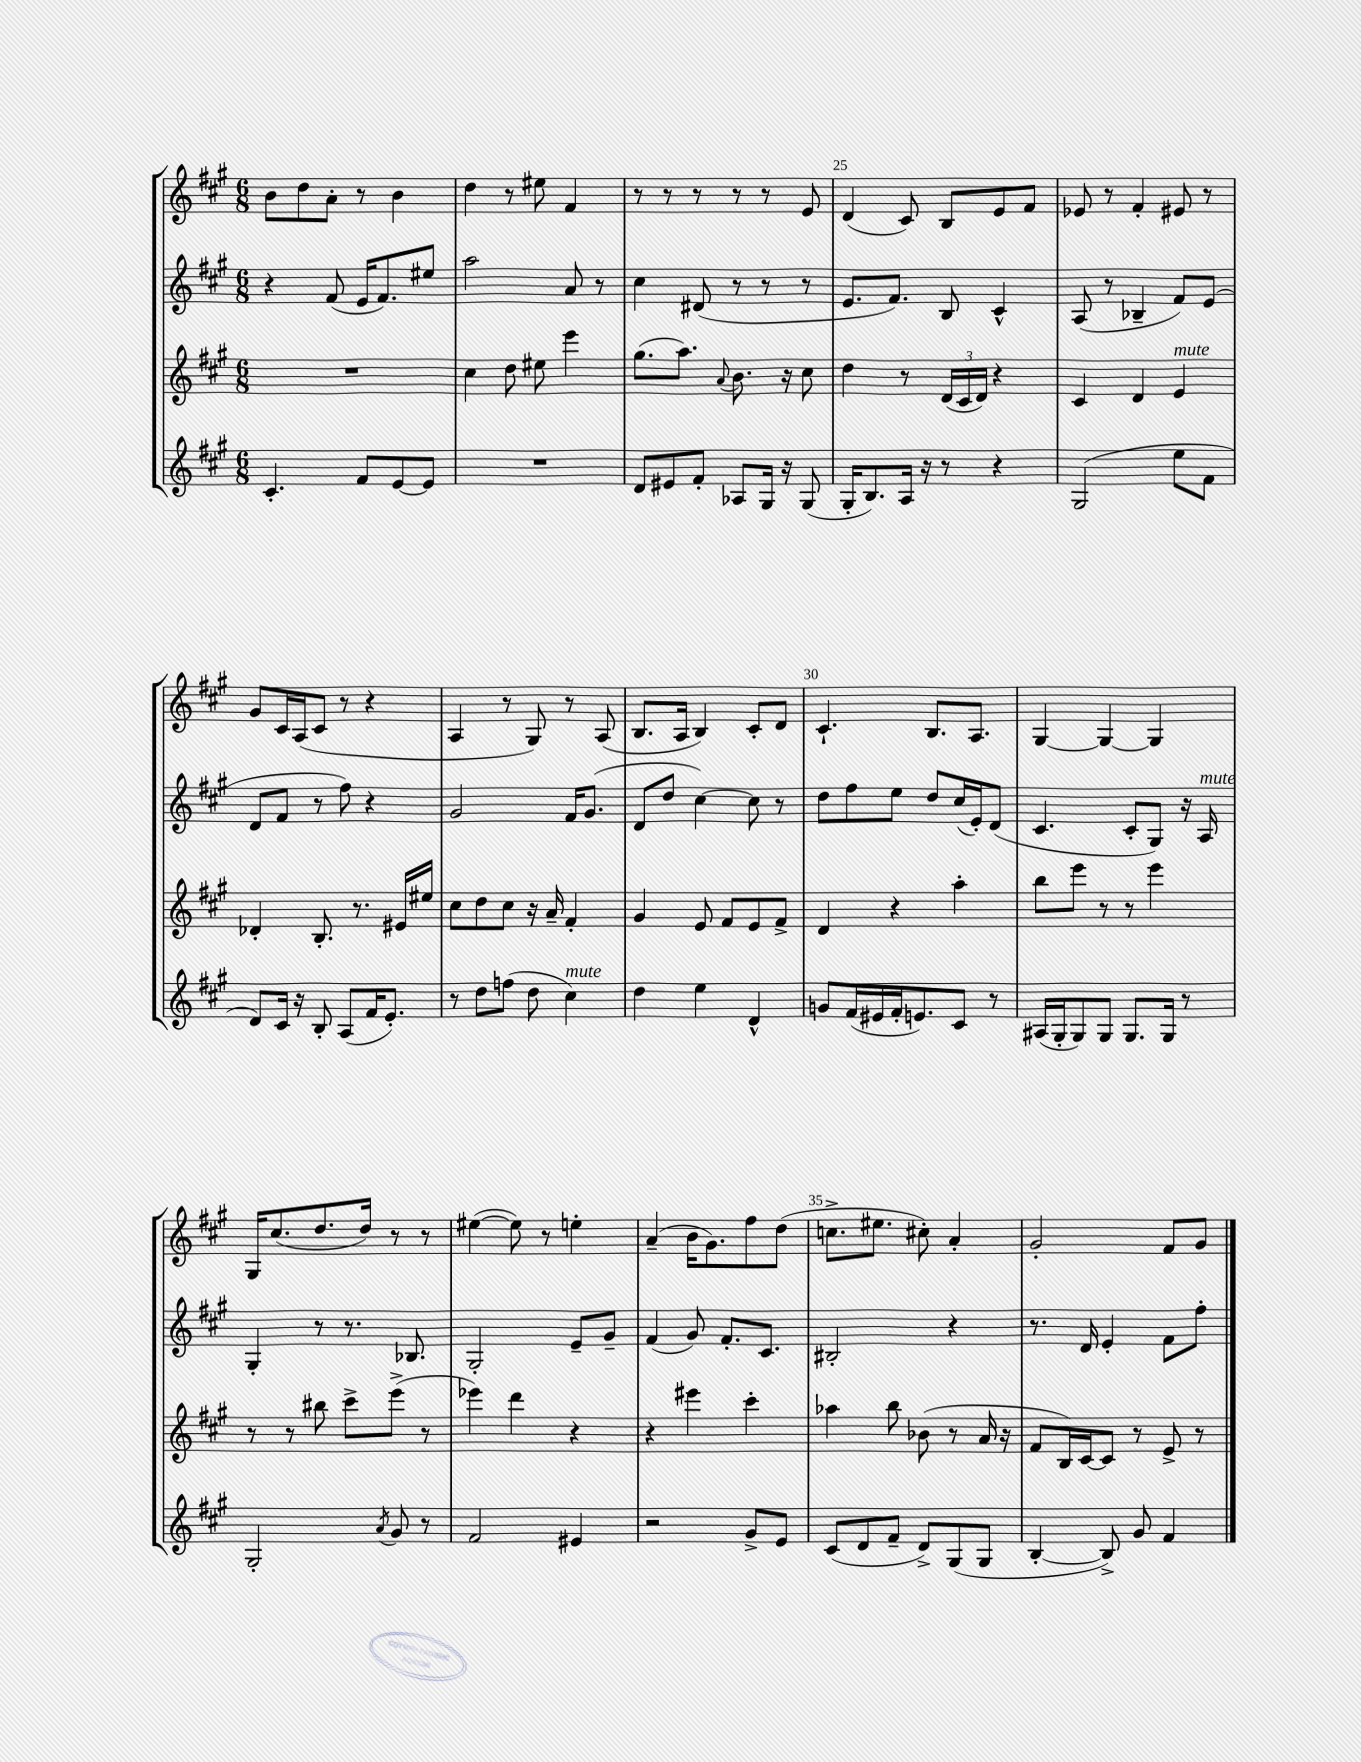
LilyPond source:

<<
\new StaffGroup <<
\new Staff = "s0" {
    \clef treble \key a \major \numericTimeSignature \time 6/8
    b'8 d''8 a'8-. r8 b'4 |
    d''4 r8 eis''8 fis'4 |
    r8 r8 r8 r8 r8 e'8 |
    d'4( cis'8) b8 e'8 fis'8 |
    ees'8 r8 fis'4-. eis'8 r8 |
    gis'8 cis'16 a16( cis'8 r8 r4 |
    a4 r8 gis8) r8 a8( |
    b8. a16 b4) cis'8-. d'8 |
    cis'4.-! b8. a8. |
    gis4~ gis4~ gis4 |
    gis16 cis''8.( d''8. d''16) r8 r8 |
    eis''4~( eis''8) r8 e''4-. |
    a'4--( b'16 gis'8.) fis''8 d''8( |
    c''8.-> eis''8. cis''8-.) a'4-. |
    gis'2-. fis'8 gis'8 \bar "|." |
}
\new Staff = "s1" {
    \clef treble \key a \major \numericTimeSignature \time 6/8
    r4 fis'8( e'16 fis'8.) eis''8 |
    a''2 a'8 r8 |
    cis''4 dis'8( r8 r8 r8 |
    e'8. fis'8.) b8 cis'4-^ |
    a8( r8 bes4-- fis'8) e'8( |
    d'8 fis'8 r8 fis''8) r4 |
    gis'2 fis'16 gis'8.( |
    d'8 d''8 cis''4~) cis''8 r8 |
    d''8 fis''8 e''8 d''8 cis''16( e'16-.) d'8( |
    cis'4. cis'8-. gis8) r16 a16^\markup { \italic "mute" } |
    gis4-. r8 r8. bes8. |
    gis2-. e'8-- gis'8-- |
    fis'4( gis'8) fis'8.-. cis'8. |
    bis2-. r4 |
    r8. d'16 e'4-. fis'8 fis''8-. \bar "|." |
}
\new Staff = "s2" {
    \clef treble \key a \major \numericTimeSignature \time 6/8
    R2. |
    cis''4 d''8 eis''8 e'''4 |
    gis''8.( a''8.) \appoggiatura { a'8 } b'8. r16 cis''8 |
    d''4 r8 \tuplet 3/2 { d'16( cis'16 d'16) } r4 |
    cis'4 d'4 e'4^\markup { \italic "mute" } |
    des'4-. b8.-. r8. eis'16 eis''16 |
    cis''8 d''8 cis''8 r16 a'16-- fis'4-. |
    gis'4 e'8 fis'8 e'8 fis'8-> |
    d'4 r4 a''4-. |
    b''8 e'''8 r8 r8 e'''4 |
    r8 r8 bis''8 cis'''8-> e'''8->( r8 |
    ees'''4) d'''4 r4 |
    r4 eis'''4 cis'''4-. |
    aes''4 b''8 bes'8( r8 a'16 r16 |
    fis'8 b16) cis'16~ cis'8 r8 e'8-> r8 \bar "|." |
}
\new Staff = "s3" {
    \clef treble \key a \major \numericTimeSignature \time 6/8
    cis'4.-. fis'8 e'8~ e'8 |
    R2. |
    d'8 eis'8 fis'8-. aes8 gis16 r16 gis8( |
    gis16-. b8.) a16 r16 r8 r4 |
    gis2( e''8 fis'8 |
    d'8) cis'16 r16 b8-. a8( fis'16 e'8.-.) |
    r8 d''8 f''8( d''8 cis''4^\markup { \italic "mute" }) |
    d''4 e''4 d'4-^ |
    g'8 fis'16( eis'16 fis'16-. e'8.) cis'8 r8 |
    ais16( gis16-. gis8) gis8 gis8. gis16 r8 |
    gis2-. \acciaccatura { a'8 } gis'8 r8 |
    fis'2 eis'4 |
    r2 gis'8-> e'8 |
    cis'8( d'8 fis'8-- d'8->) gis8( gis8 |
    b4~-. b8->) gis'8 fis'4 \bar "|." |
}
>>
>>
\layout { \context { \Score currentBarNumber = #22 \override BarNumber.break-visibility = ##(#f #t #t) barNumberVisibility = #(every-nth-bar-number-visible 5) } }
